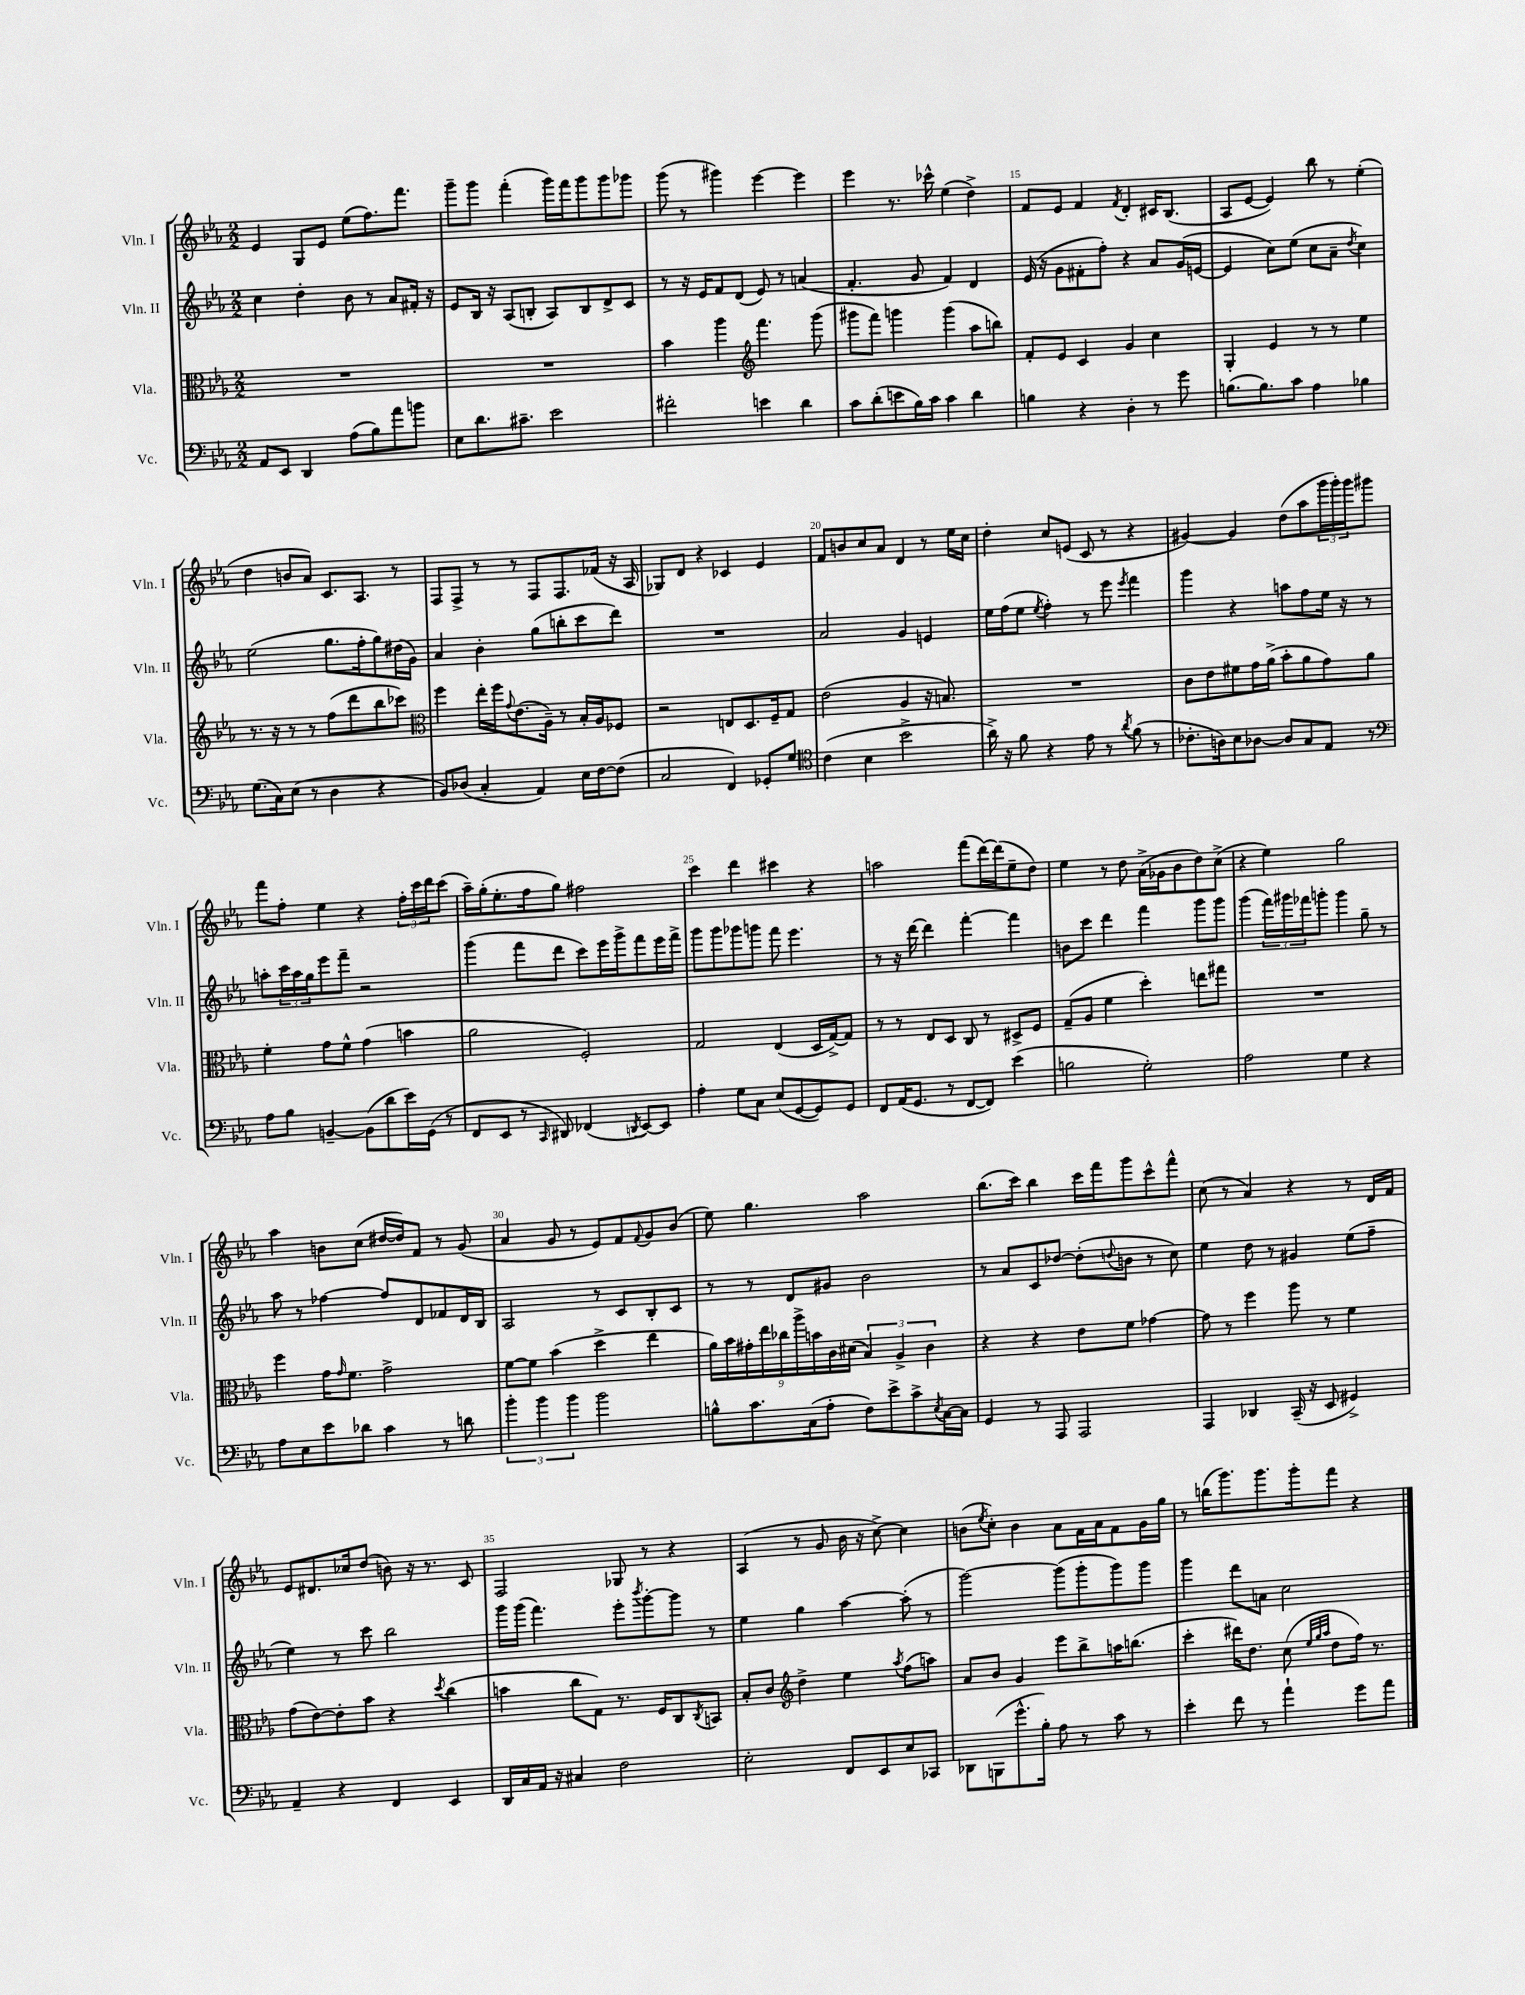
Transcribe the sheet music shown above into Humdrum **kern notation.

**kern	**kern	**kern	**kern
*part4	*part3	*part2	*part1
*staff4	*staff3	*staff2	*staff1
*I"Vc.	*I"Vla.	*I"Vln. II	*I"Vln. I
*I'Vc.	*I'Vla.	*I'Vln. II	*I'Vln. I
*clefF4	*clefC3	*clefG2	*clefG2
*k[b-e-a-]	*k[b-e-a-]	*k[b-e-a-]	*k[b-e-a-]
*M2/2	*M2/2	*M2/2	*M2/2
=11	=11	=11	=11
8AA-/L	1r	4cc\	4e-/
8EE-/J	.	.	.
4DD/	.	4dd'\	8G/L
.	.	.	8e-/J
(8A-\L	.	8b-\	(8ee-\L
8B-\)	.	8r	8.ff\)
8a-\	.	8a-/L	.
.	.	.	8.fff\J
8bn\J	.	16f#X'/Jk	.
.	.	16r	.
=12	=12	=12	=12
8E-\L	1r	8e-/L	8ggg~\L
8.d\	.	16B-/Jk	8ggg\J
.	.	16r	.
.	.	(8A-/L	(4fff'\
8.c#X~\J	.	.	.
.	.	8Bn'/J	.
2e-\	.	8A-/L)	16ggg\LL)
.	.	.	16fff\J
.	.	8B/	8ggg\
.	.	8d^/	8ggg\
.	.	8c/J	8ggg-X\J
=13	=13	=13	=13
2f#X'\	4b-\	8r	(8ggg\
.	.	16r	8r
.	.	16e-/KL	.
.	4aa-\	8f/	4ggg#X\)
.	.	(8d/J	.
*	*clefG2	*	*
4en\	4.fff\	8e-/)	[4eee-\
.	.	8r	.
4d\	.	(4an/	4eee-\]
.	(8ggg\	.	.
=14	=14	=14	=14
8c\L	8ggg#X\L	4.f'/	4eee-\
(8d'\	8fff\J)	.	.
8en\	4gggn\	.	8.r
16B-\L)	.	8g/	.
16c\JJ	.	.	16ccc-X^^\
4c\	(4ggg\	4f/)	(4ee-\
4d\	8aa-\L	4d/	4dd^\)
.	8bbn\J)	.	.
=15	=15	=15	=15
4Bn\	8f'/L	(16e-/	8f/L
.	.	16r	.
.	8e-/J	8g\L	8e-/J
4r	4c/	8f#X'\	4f/
.	.	8ff'\J)	.
.	.	.	8qf/
4D'\	4g/	4r	4d'/
8r	4cc\	8a-/L	16c#X/KL
.	.	.	(8.B-/J
8g\	.	(16g/L	.
.	.	[16en/JJ	.
=16	=16	=16	=16
(8.Bn\L	4G'/	4e/]	8A-/L
.	.	.	[8e-/J
8.B\)	.	.	.
.	4e-/	8cc\L)	4e-/])
8c\J	.	(8ee-\J	.
4A-\	8r	8cc\L	8bb-\
.	8r	8a-~\J	8r
.	.	8qdd/	.
4B-X\	4ee-\	4cc\)	(4ee-'\
!!LO:LB:g=z
=17	=17	=17	=17
(8.G\L	8.r	(2ee-\	4dd\
16C\k)	16r	.	.
(8E-\J	8r	.	8bn/L
8r	8r	.	8a-/J)
4D\	(8ff\L	8.gg\L	8.c/L
.	8ddd\	.	.
.	.	16ff'\k	8.A-/J
4r	8bb-\	8gg\)	.
.	8ccc-X\J)	(16dd#X\L	8r
.	.	16g\JJ)	.
=18	=18	=18	=18
*	*clefC3	*	*
8BB-/L)	4ff\	4a-/	8F/L
(8D-X/J	.	.	8F^/J
4C'/	16ee-'\LL	4b-'\	8r
.	16ff\J	.	.
.	8qqg/	.	.
.	(8.e-\	.	8r
4AA-/)	.	(8gg\L	8F/L
.	16A-~\Jk)	.	.
.	8r	8bbn'\	8.F/
16E-\LL	16B-'/LL	8ccc\	.
[16F\J	16A-/J	.	(16f-X/Jk
(8F\J]	8F-X/J	8ddd\J)	16r
.	.	.	16A-/
=19	=19	=19	=19
2C/	2r	1r	8G-X/L)
.	.	.	8d/J
.	.	.	4r
4FF/)	8En/L	.	4c-X/
.	8.D/	.	.
8GG-X'/L	.	.	4e-/
.	16F~/k	.	.
8G/J	8G/J	.	.
=20	=20	=20	=20
*clefC4	*	*	*
(4c\	(2e-\	2a-/	8f/L
.	.	.	8bn/
4B-\	.	.	8cc/
.	.	.	8a-/J
2b-^\	4A-/	4g/	4d/
.	16r	4en/	8r
.	8.Bn/)	.	.
.	.	.	16ee-\LL
.	.	.	16cc\JJ
=21	=21	=21	=21
16a-^\)	1r	16ee-\LL	4dd'\
16r	.	(16ff\J	.
8f\	.	8ee-\J	.
.	.	8qee-/	.
4r	.	4ff'\)	8cc/L
.	.	.	(8en/J
8e-\	.	8r	8c/
8r	.	8eee-\	8r
8qa-/	.	8qeee-/	.
(8f\	.	4fff\	4r
8r	.	.	.
=22	=22	=22	=22
8.c-X'\L	8c\L	4ggg\	[4g#X/)
.	8e-\	.	.
16An\k)	.	.	.
8B-\	8f#X\	4r	4g#/]
[8A-X\J	16g\L	.	.
.	(16a-^\JJ	.	.
8A-/L]	8b-'\L	8aan\L	(8dd\L
8G/	8a-\	8ff\	8aa-\
8E-/J	8g\)	16ee-\Jk	24ggg\L
.	.	.	24ggg'\)
.	.	16r	.
.	.	.	24ggg\J
8r	8a-\J	8r	8ggg#X\J
!!LO:LB:g=z
=23	=23	=23	=23
*clefF4	*	*	*
8A-\L	4f'\	8aan'\L	8fff\L
8B-\J	.	24ccc\L	8ff'\J
.	.	24aa\	.
.	.	24gg\J	.
[4BBn~/	8g\L	8eee-\	4ee-\
.	8f^^\J	8fff~\J	.
(8BB\L]	(4g\	2r	4r
8d\	.	.	.
16e-\L)	4bn\	.	24ff'\LL
.	.	.	24ccc\
(16GG\JJ	.	.	.
.	.	.	24ddd\J
8r	.	.	(8ccc\J
=24	=24	=24	=24
8FF/L	2a-\	(4ggg\	16aa-~\LL)
.	.	.	(16gg'\J
8EE-/J	.	.	8.ee-'\
8r	.	8fff\L	.
.	.	.	16ff\k
16qqCC/	.	.	.
8DD#X/)	.	8ddd\J	8gg\J)
(4FF-X/	2F'/)	8ccc\L)	2ff#X\
.	.	16eee-\L	.
.	.	16ggg^\J	.
8qDDn/	.	.	.
[8EE-/L)	.	8fff\	.
8EE-/J]	.	16eee-\L	.
.	.	16fff^\JJ	.
=25	=25	=25	=25
4A-'\	2G/	8ggg\L	4ccc\
.	.	8ggg\	.
8G\L	.	8ggg-X\	4ddd\
8C\J	.	8gggn\J	.
(8E-/L	(4E-/	8fff\	4ccc#X\
[8GG/	.	4.eee-\	.
8GG/])	16D/LL	.	4r
.	[16G^/J)	.	.
8GG/J	8G/J]	.	.
=26	=26	=26	=26
8FF/L	8r	8r	2aan\
(16AA-/K	8r	16r	.
8.GG/J	.	[16ddd\	.
.	8E-/L	4ddd\]	.
8r	8D/J	.	.
[8FF/L	8C/	[4fff'\	(8fff\L
8FF/J])	8r	.	[16ddd\L)
.	.	.	(16ddd\J]
(4e-\	8D#X^/L	4fff\]	8ee-~\
.	8F/J	.	8dd\J)
=27	=27	=27	=27
2Bn\	(8G~/L	8bn\L	4ee-\
.	8A-/J	8ccc\J	.
.	4f\	4ddd\	8r
.	.	.	8dd\
2G'\)	4dd'\)	4fff\	(16a-^\LL
.	.	.	16g-X\J
.	.	.	8b-\
.	8een\L	8ggg\L	8dd\)
.	8gg#X\J	8ggg\J	(8cc^\J
=28	=28	=28	=28
2A-\	1r	(4ggg\	4r
.	.	24fff\LL)	4ee-\)
.	.	24ggg#X\	.
.	.	24fff-X\J	.
.	.	8gggn'\J	.
4G\	.	4ggg\	2gg\
4r	.	8gg~\	.
.	.	8r	.
!!LO:LB:g=z
=29	=29	=29	=29
8A-\L	4ff\	8aa-\	4aa-\
8E-\	.	8r	.
8e-\	16g\KL	[4ff-X\	8bn\L
.	16qqg/	.	.
.	8.f\J	.	.
8d-X\J	.	.	(8cc\J
4c\	2g^\	8ff-/L]	[16dd#X/LL
.	.	.	16dd#/J])
.	.	8d/	8f/J
8r	.	8f-X/	8r
8dn\	.	16d/L	(8g/
.	.	16B-/JJ	.
=30	=30	=30	=30
6b-'\	[8f\L	2A-/	4a-/
.	8f\J]	.	.
6b-\	.	.	.
.	(4b-\	.	8g/
6b-\	.	.	.
.	.	.	8r
2b-\	4dd^\	8r	8e-/L)
.	.	8c/L	8f/
.	.	.	8qqf/
.	4ee-\	8B-'/	8g/
.	.	8c/J	(8b-/J
=31	=31	=31	=31
8Bn^^\L	18a-\LL)	8r	8ee-\)
.	18b-\	.	.
.	18g#X'\	.	.
8.c\	.	8r	4.gg\
.	18ee-\	.	.
.	18cc-X\	.	.
.	.	8d/L	.
.	18aa-^\	.	.
(16C\k	.	.	.
.	18bn\	.	.
8A-'\J	.	8g#X/J	.
.	18c\	.	.
.	(18d#X\JJ	.	.
8F\L)	6B-/)	2b-\	2aa-\
8e-^\	.	.	.
.	6A-^/	.	.
8c^\	.	.	.
.	6c\	.	.
8qE-/	.	.	.
[16C\L	.	.	.
16C\JJ]	.	.	.
=32	=32	=32	=32
4GG/	4r	8r	(8.bb-\L
.	.	8a-/L	.
.	.	.	16ccc\Jk)
8r	4r	8c/	4bb-\
8AAA-/	.	[8dd-X/J	.
2AAA-/	8e-\L	(8dd-'\L]	16ccc\LL
.	.	.	16fff\J
.	.	8qqddn/	.
.	8f\J	8bn\J	8ggg\
.	[4g-X\	8r	8ccc^^\
.	.	8cc\)	8fff^^\J
=33	=33	=33	=33
4AAA-/	8g-\]	4ee-\	(8cc\
.	8r	.	8r
4DD-X/	4ff\	8dd\	4a-/)
.	.	8r	.
(16CC~/	8aa-\	4g#X/	4r
16r	.	.	.
8EE-/	8r	.	.
4GG#X^/)	4f\	(8ee-\L	8r
.	.	8ff~\J	16d/LL
.	.	.	16f/JJ
!!LO:LB:g=z
=34	=34	=34	=34
4AA-~/	(8g\L	4ee-\)	8e-/L
.	[8e-\)	.	8.d#X/
4r	8e-'\]	8r	.
.	.	.	16cc-X/k
.	8b-\J	8ccc\	(8dd/J
4FF/	4r	2bb-\	8bn\)
.	.	.	16r
.	.	.	8.r
.	8qdd/	.	.
4EE-/	(4cc\	.	.
.	.	.	8c/
=35	=35	=35	=35
16DD/LL	4bn\	16ggg\LL	2F/
16C/	.	(16ggg\JJ	.
16AA-/JJ	.	4.fff\)	.
16r	.	.	.
4C#X/	8cc\L	.	.
.	8G\J)	.	.
2F\	8.r	8eee-'\L	8G-X/
.	.	8qbbb-/	.
.	.	[8ggg'\	8r
.	16F/KL	.	.
.	8C/	8ggg\J]	4r
.	8qC/	.	.
.	8BBn/J	8r	.
=36	=36	=36	=36
2E-'\	8B-'/L	4ee-\	(4A-/
.	8c/J	.	.
*	*clefG2	*	*
.	4dd^\	4gg\	8r
.	.	.	8g/
8FF/L	4ee-\	[4aa-\	16b-\
.	.	.	16r
8EE-/	.	.	[8cc^\)
.	8qaa-/	.	.
8E-/	(8ff\L	(8aa-'\]	4cc\]
8CC-X/J	8aan\J)	8r	.
=37	=37	=37	=37
8DD-X\L	8a-/L	[2ggg\)	(8bn\L
.	.	.	8qee-/
(8BBBn\	8b-/J	.	8cc'\J)
8.g^^\	4g/	.	4b\
16B-'\Jk)	.	.	.
8A-\	8eee-\L	(8ggg\L]	8a-\L
8r	8bb-^\	8ggg'\	16f\L
.	.	.	16a-\J
8c\	16aan\K	8ggg\)	8f\
.	(8.bbn\J	.	.
8r	.	8ggg\J	16g\L
.	.	.	16gg\JJ
=38	=38	=38	=38
4e-'\	4ccc'\	4ggg\	8r
.	.	.	(16bbn\KL
.	.	.	8.ggg\)
8f\	16ddd#X\KL)	8ddd\L	.
.	8.dd\J	.	.
8r	.	8an\J	8.ggg\
4a-`\	(8cc\	2cc\	.
.	.	.	16ggg'\k
.	32qqee-/LLL	.	.
.	32qqgg/	.	.
.	32qqaa-/JJJ	.	.
.	8dd\L	.	8fff\J
8g\L	16ff\Jk)	.	4r
.	8.r	.	.
8a-\J	.	.	.
==	==	==	==
*-	*-	*-	*-
